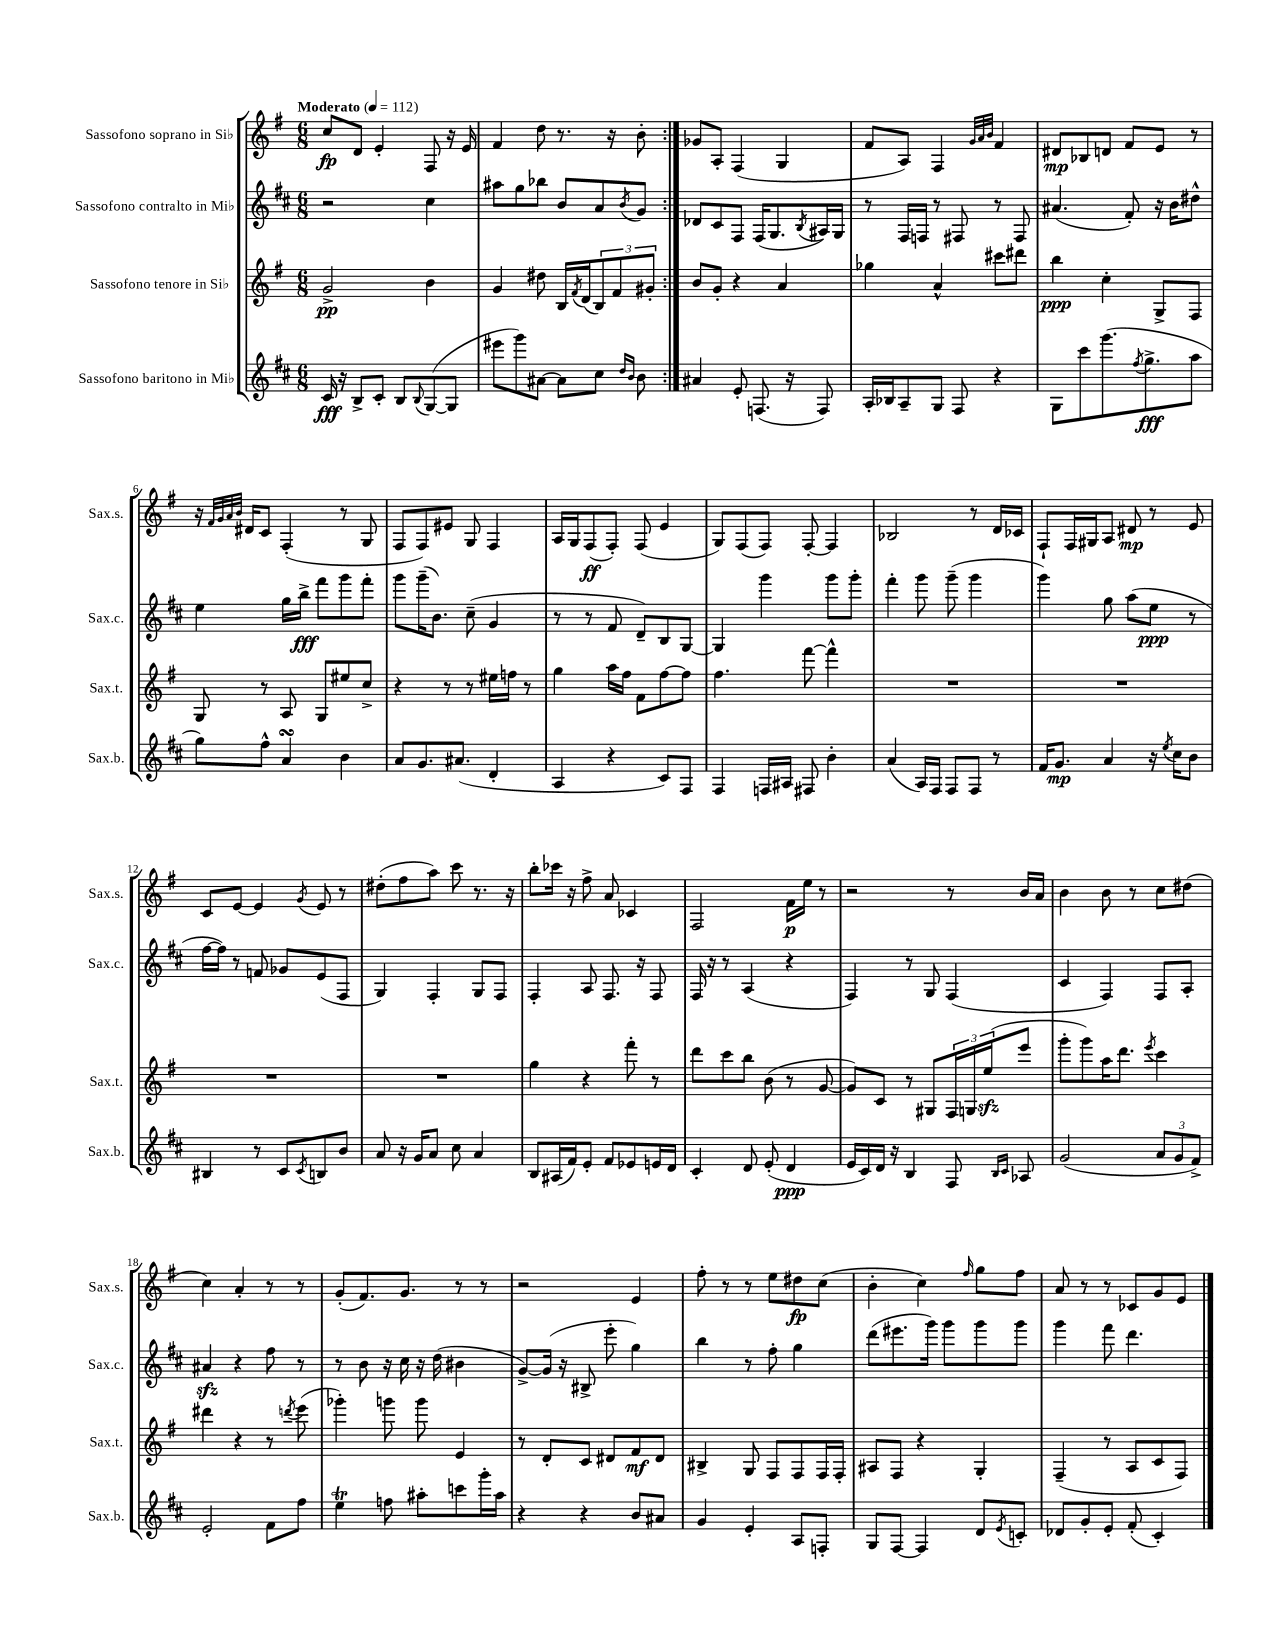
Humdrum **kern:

**kern	**kern	**kern	**kern
*staff4	*staff3	*staff2	*staff1
*clefG2	*clefG2	*clefG2	*clefG2
*k[f#c#]	*k[f#]	*k[f#c#]	*k[f#]
*M6/8	*M6/8	*M6/8	*M6/8
*MM112	*MM112	*MM112	*MM112
16c#/	2g^/	2r	8cc/L
16r	.	.	.
8B^/L	.	.	8d/J
8c#'/J	.	.	4e'/
8B/L	.	.	.
8qqB/	.	.	.
([8G/	4b\	4cc#\	8F#/
8G/]J	.	.	16r
.	.	.	16e/
=	=	=	=
8eee#\L	4g/	8aa#\L	4f#/
8ggg\)	.	8gg\	.
[8a#\J	8dd#\	8bb-\J	8dd\
8a#\]L	16B/LL	8b/L	8.r
.	8qf#/	.	.
.	(16d/J	.	.
8cc#\J	12B/)	8a/	.
.	.	.	16r
.	12f#/	.	.
16qqdd/LL	.	.	.
16qqb/JJ	.	8qb/	.
8b\	.	8g/J	8b'\
.	12g#'/J	.	.
=:|!	=:|!	=:|!	=:|!
4a#/	8b/L	8d-/L	8g-/L
.	8g'/J	8c#/	8A'/J
8e'/	4r	8F#/J	(4F#/
(8.F/	.	(16F#/LK	.
.	.	8.G/	.
.	4a/	.	4G/
16r	.	.	.
.	.	8qB/	.
8F/)	.	16A#/L)	.
.	.	16G/JJ	.
=	=	=	=
16A'/LL	4gg-\	8r	8f#/L
16B-/J	.	.	.
8A~/	.	16F#/LL	8A/J)
.	.	16F/JJ	.
8G/J	4a^^/	8r	4F#/
8F#/	.	8F#/	.
.	.	.	32qqg/LLL
.	.	.	32qqa/
.	.	.	32qqb/JJJ
4r	8ccc#\L	8r	4f#/
.	8ddd#\J	8F#/	.
=	=	=	=
8G\L	4bb\	(4.a#/	8d#/L
8ccc#\	.	.	8B-/
(8.ggg\	4cc'\	.	8d/J
.	.	8f#'/)	8f#/L
8qff#/	.	.	.
8.gg^\	.	.	.
.	8G^/L	16r	8e/J
.	.	16b\LK	.
8aa\J	8F#/J	8dd#^^\J	8r
=	=	=	=
8gg\L)	8G/	4ee\	16r
.	.	.	32qqf#/LLL
.	.	.	32qqg/
.	.	.	32qqa/
.	.	.	32qqb/JJJ
.	.	.	16d#/LK
8ff#^^\J	8r	.	8c/J
4a/	8A/	16gg\LL	(4F#'/
.	.	16bb^\JJ	.
.	8G/L	8fff#\L	.
4b\	8ee#/	8ggg\	8r
.	8cc^/J	8fff#'\J	8G/
=	=	=	=
8a/L	4r	8ggg\L	8F#/L
8.g/	.	(16ggg~\K	8F#/)
.	.	8.b\J)	.
.	8r	.	8e#/J
(8.a#/J	.	.	.
.	8r	(8cc#~\	8G/
4d'/	16ee#\LL	4g/	4F#/
.	16ff\JJ	.	.
.	8r	.	.
=	=	=	=
4A/	4gg\	8r	16A/LL
.	.	.	16G/J
.	.	8r	(8F#/
4r	16aa\LL	8f#/	8F#'/J)
.	16ff#\JJ	.	.
.	8f#\L	8d~/L)	(8F#/
8c#/L)	[8ff#\	8B/	4e/
8F#/J	8ff#\]J	[8G/J	.
=	=	=	=
4F#/	4.ff#\	4G/]	8G/L)
.	.	.	(8F#/
16F/LL	.	4ggg\	8F#/J)
16A#/JJ	.	.	.
8F#/	[8fff#\	.	[8F#'/
4b'\	4fff#^^\]	8ggg\L	4F#/]
.	.	8ggg'\J	.
=	=	=	=
(4a/	2.r	4fff#'\	2B-/
16A/LL)	.	8ggg\	.
16F#/JJ	.	.	.
8F#/L	.	(8ggg~\	.
8F#/J	.	4ggg\	8r
8r	.	.	16d/LL
.	.	.	16c-/JJ
=	=	=	=
16f#/LK	2.r	4ggg\)	8F#`/L
8.g/J	.	.	.
.	.	.	16F#/L
.	.	.	16G#/J
4a/	.	8gg\	8A/J
.	.	(8aa\L	8d#/
16r	.	8ee\J	8r
8qee/	.	.	.
16cc#\LK	.	.	.
8b\J	.	8r	8e/
=	=	=	=
4B#/	2.r	[16ff#\LL	8c/L
.	.	16ff#\]JJ)	.
.	.	8r	[8e/J
8r	.	8f/	4e/]
8c#/L	.	8g-/L	.
8qc#/	.	.	8qg/
8B/	.	(8e/	8e/
8b/J	.	8F#/J	8r
=	=	=	=
8a/	2.r	4G/)	(8dd#'\L
16r	.	.	8ff#\
16g/LK	.	.	.
8a/J	.	4F#'/	8aa\J)
8cc#\	.	.	8ccc\
4a/	.	8G/L	8.r
.	.	8F#/J	.
.	.	.	16r
=	=	=	=
8B/L	4gg\	4F#'/	8bb'\L
(16A#/L	.	.	16ccc-\Jk
16f#/J)	.	.	16r
8e'/J	4r	8A/	8ff#^\
8f#/L	.	8.F#/	8a/
8e-/	8fff#'\	.	4c-/
.	.	16r	.
16e/L	8r	8F#/	.
16d/JJ	.	.	.
=	=	=	=
4c#'/	8ddd\L	16F#/	2F#/
.	.	16r	.
.	8ccc\	8r	.
8d/	8bb\J	(4A/	.
(8e'/	(8b\	.	.
4d/	8r	4r	16f#\LL
.	.	.	16ee\JJ
.	[8g/	.	8r
=	=	=	=
16e/LL	8g/]L)	4F#/)	2r
16c#/)	.	.	.
16d/JJ	8c/J	.	.
16r	.	.	.
4B/	8r	8r	.
.	8G#/L	8G/	.
8F#/	24F#/L	(4F#/	8r
.	24G/	.	.
.	(24ee/J	.	.
16qqB/LL	.	.	.
16qqc#/JJ	.	.	.
8A-/	8eee/J	.	16b/LL
.	.	.	16a/JJ
=	=	=	=
(2g/	8ggg'\L	4c#/	4b\
.	8ggg\)	.	.
.	16aa\K	4F#/)	8b\
.	8.ddd\J	.	.
.	.	.	8r
.	8qeee/	.	.
12a/L	4ccc\	8F#/L	8cc\L
12g/	.	.	.
.	.	8A'/J	(8dd#\J
12f#^/J)	.	.	.
=	=	=	=
2e'/	4ddd#\	4a#/	4cc\)
.	4r	4r	4a'/
8f#\L	8r	8ff#\	8r
.	8qddd/	.	.
8ff#\J	(8eee\	8r	8r
=	=	=	=
4ee\	4ggg-'\)	8r	(8g'/L
.	.	8b\	8.f#/)
8ff\	8ggg\	16r	.
.	.	16cc#\	8.g/J
8aa#'\L	8ggg\	16r	.
.	.	(16dd\	.
8ccc\	4e/	4b#\	8r
16ggg'\L	.	.	8r
16aa#\JJ	.	.	.
=	=	=	=
4r	8r	[8g^/L)	2r
.	8d'/L	(16g/]Jk	.
.	.	16r	.
4r	8c/J	8B#^/	.
.	8d#/L	8eee'\	.
8b/L	8f#/	4gg\)	4e/
8a#/J	8d#/J	.	.
=	=	=	=
4g/	4B#^/	4bb\	8ff#'\
.	.	.	8r
4e'/	8G/	8r	8r
.	8F#/L	8ff#'\	8ee\L
8A/L	8F#/	4gg\	8dd#\
8F'/J	16F#/L	.	(8cc\J
.	16F#'/JJ	.	.
=	=	=	=
8G/L	8A#/L	(8ddd\L	4b'\
[8F#/J	8F#/J	8.eee#\	.
4F#/]	4r	.	4cc\)
.	.	16ggg\Jk)	.
.	.	8ggg\L	.
.	.	.	16qqff#/
8d/L	4G'/	8ggg\	8gg\L
8qe/	.	.	.
8c'/J	.	8ggg\J	8ff#\J
=	=	=	=
8d-/L	(4F#~/	4ggg\	8a/
8g'/	.	.	8r
8e'/J	8r	8fff#\	8r
(8f#'/	8A/L	4.ddd\	8c-/L
4c#'/)	8c/	.	8g/
.	8F#/J)	.	8e/J
==	==	==	==
*-	*-	*-	*-
